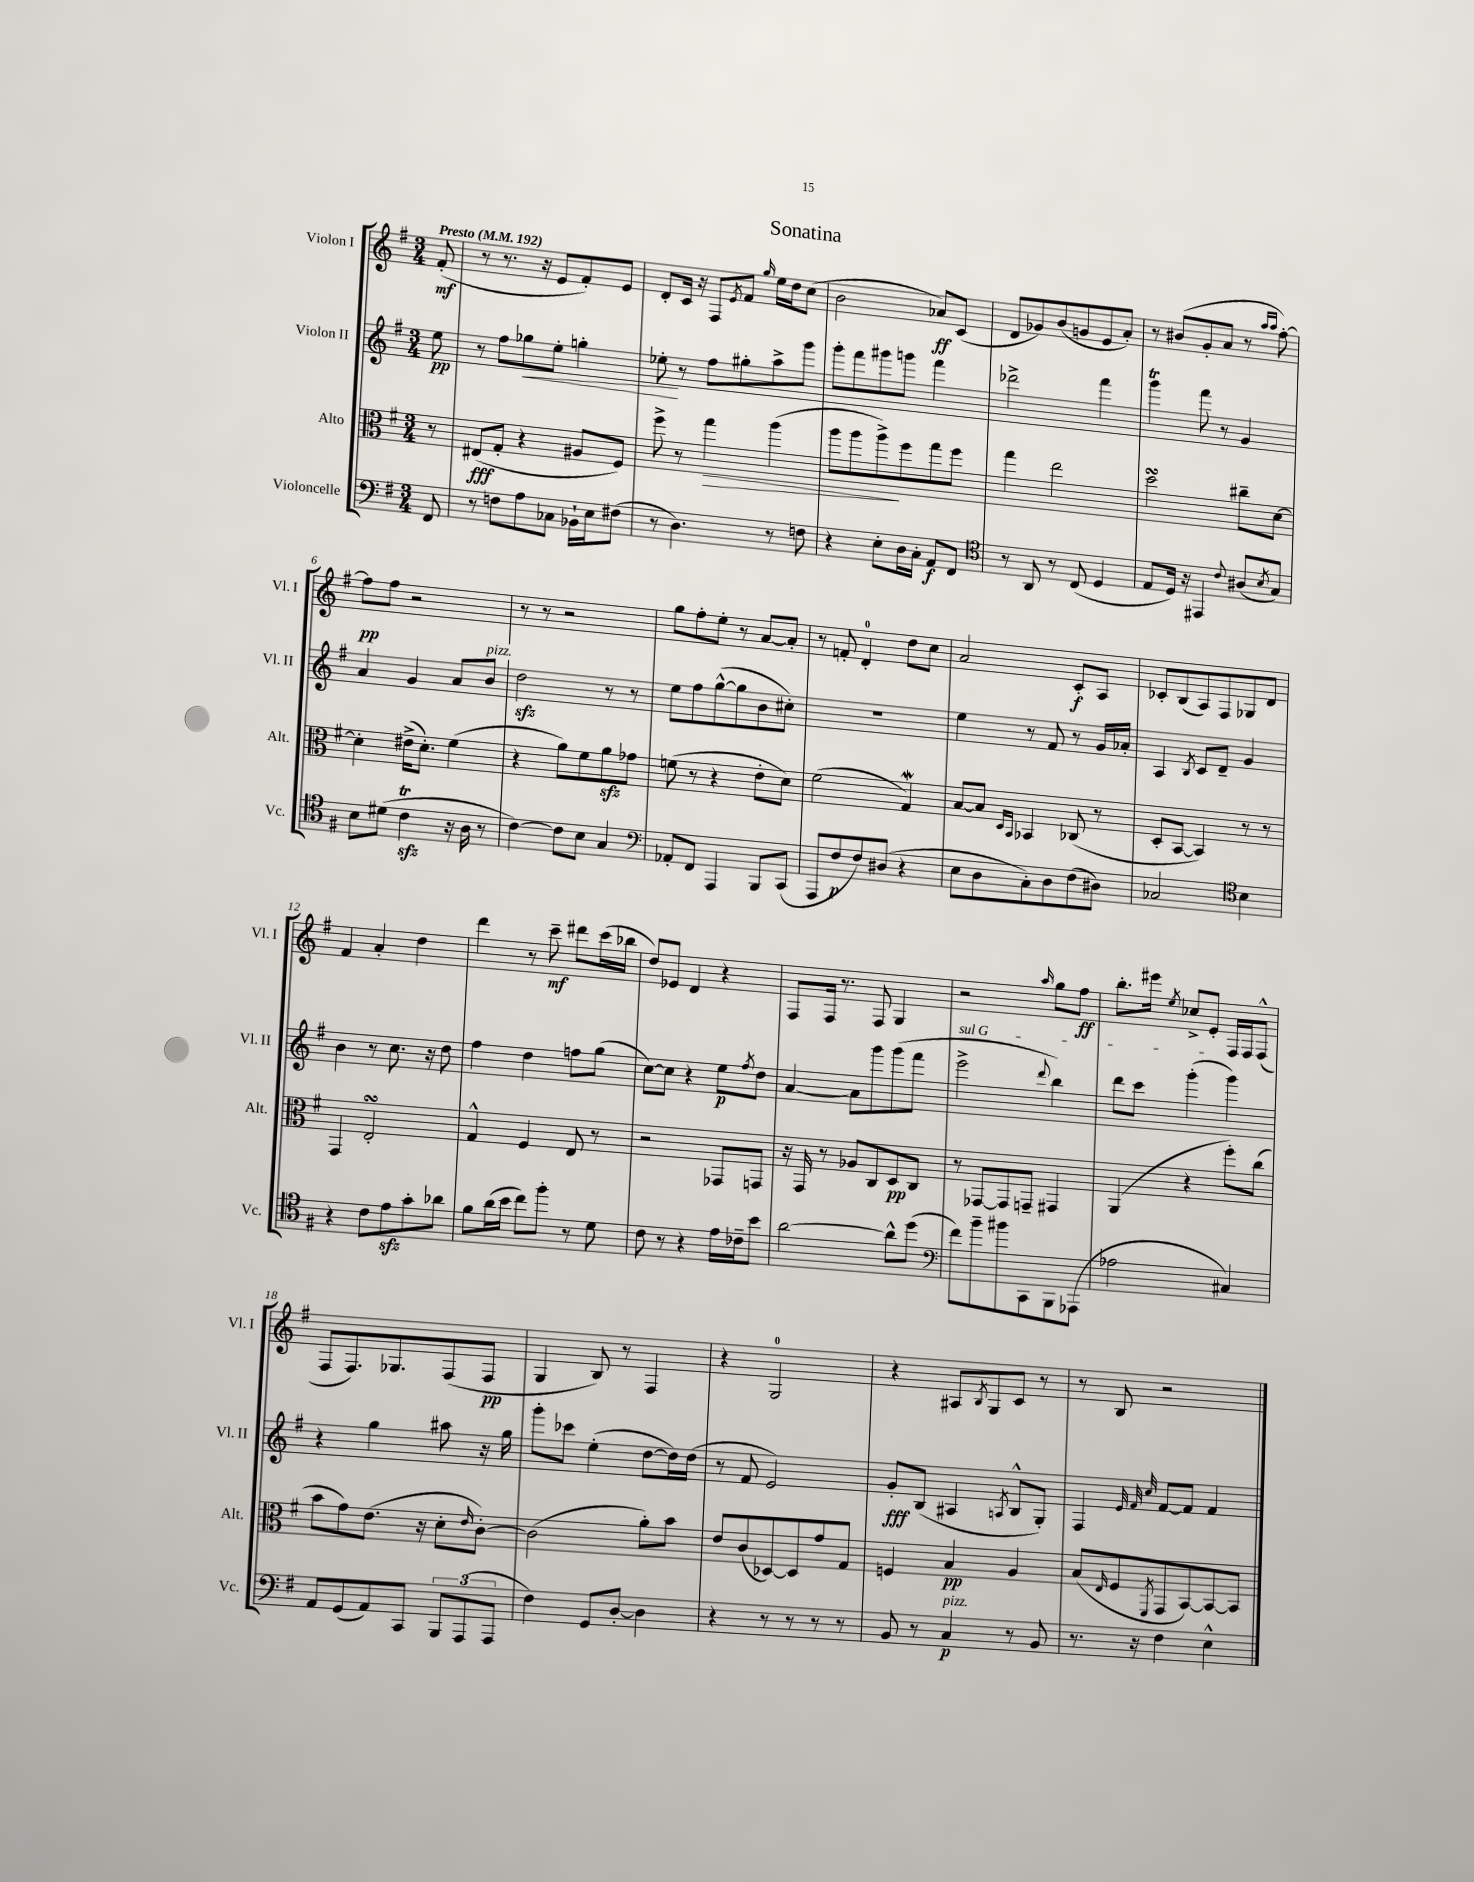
\header { title = "Sonatina" }
<<
\new StaffGroup <<
\new Staff = "s0" \with { instrumentName = "Violon I" shortInstrumentName = "Vl. I" } {
    \clef treble \key g \major \numericTimeSignature \time 3/4 \partial 8 \tempo "Presto" 4 = 192
    fis'8-.\mf( |
    r8 r8. r16 e'8 fis'8-.) e'8 |
    d'8-. c'16 r16 fis8 \acciaccatura { e'8 } fis'8 \grace { g''16 } e''16 d''16 c''8( |
    b'2 aes'8\ff) c'8( |
    d'8 ges'8) b'8( g'8 e'8 a'8-.) |
    r8 bis'8( g'8-. a'8 r8 \grace { a''16 a''16 } fis''8~-.) |
    fis''8\pp fis''8 r2 |
    r8 r8 r2 |
    g''8 fis''8-. e''8-. r8 a'8~ a'8-. |
    r8 f'8-. d'4-0-. d''8 c''8 |
    a'2 c'8-.\f a8 |
    ces'8-. b8( a8) fis8 ges8 d'8 |
    fis'4 a'4-. d''4 |
    d'''4 r8 c'''8--\mf dis'''8 c'''16( bes''16 |
    d''8) ees'8 d'4 r4 |
    fis8 fis16 r8. fis8 g4 |
    r2 \grace { a''16 } g''8 fis''8\ff |
    b''8.-. eis'''16 \acciaccatura { e''8 } ces''8-> e'8-. fis16 fis16 fis8-^( |
    fis8 fis8.) ges8. fis8( fis8\pp |
    g4 b8) r8 fis4 |
    r4 g2-0 |
    r4 ais8 \acciaccatura { b8 } g8 c'8 r8 |
    r8 b8 r2 \bar "|." |
}
\new Staff = "s1" \with { instrumentName = "Violon II" shortInstrumentName = "Vl. II" } {
    \clef treble \key g \major \numericTimeSignature \time 3/4 \partial 8
    e''8\pp |
    r8 fis''8 ges''8\< e''8-. g''4-. |
    ees''8-.\! r8 fis''8 gis''8-. a''8-> g'''8 |
    g'''8-. fis'''8 gis'''8 g'''8 fis'''4 |
    des'''2-> fis'''4 |
    g'''4\trill fis'''8 r8 g'4 |
    a'4 g'4 a'8 b'8^\markup { \italic "pizz." } |
    d''2\sfz r8 r8 |
    e''8 fis''8 g''8~-^( g''8 b'8 cis''8-.) |
    R2. |
    e''4 r8 fis'8 r8 g'16 aes'16-. |
    a4 \acciaccatura { b8 } c'8 d'8-- g'4 |
    b'4 r8 c''8. r16 d''8 |
    fis''4 d''4 f''8 g''8( |
    c''8~) c''8 r4 e''8\p \acciaccatura { fis''8 } d''8 |
    a'4~ a'8 g'''8 g'''8( fis'''8 |
    \once \override TextSpanner.bound-details.left.text = \markup { \italic "sul G" } e'''2->\startTextSpan \appoggiatura { d'''8 } b''4) |
    d'''8 c'''8 g'''4-.( g'''4\stopTextSpan) |
    r4 g''4 ais''8 r16 g''16 |
    g'''8-. ces'''8 e''4-.( d''8~ d''16) d''16( |
    r8 fis'8 e'2) |
    g'8-.\fff b8( ais4 \acciaccatura { a8 } b8-^ g8-.) |
    fis4 \grace { e'32 fis'32 c''32 } fis'8~ fis'8 fis'4 \bar "|." |
}
\new Staff = "s2" \with { instrumentName = "Alto" shortInstrumentName = "Alt." } {
    \clef alto \key g \major \numericTimeSignature \time 3/4 \partial 8
    r8 |
    eis8\fff( g8-. r4 ais8 fis8) |
    fis''8-> r8 g''4\> a''4( |
    a''8 a''8 a''8->\!) fis''8 g''8 fis''8 |
    g''4 e''2 |
    d''2\turn cis''8-- d'8~ |
    d'4-. eis'16->( d'8.-.) fis'4( |
    r4 a'8) fis'8 a'8\sfz ges'8 |
    f'8( r8 r4 e'8-. d'8) |
    fis'2( g4\mordent) |
    b8~ b8 \grace { d16 b,16 } bes,4 ces8( r8 |
    d8-. b,8~ b,4) r8 r8 |
    g,4 e2-.\turn |
    g4-^ fis4 e8 r8 |
    r2 ges,8 g,8 |
    r16 g,16 r8 aes8 c8 d8\pp c8 |
    r8 ges,8~ ges,8 g,8-- gis,4 |
    a,4( r4 fis''8-.) c''8( |
    b'8 g'8) e'8.( r16 d'8-. \grace { e'16 } c'8~-.) |
    c'2( a'8-.) b'8 |
    e'8 c'8( des8~) des8 g'8 g8 |
    f4 b4\pp a4 |
    b8( \grace { e16 } fis8 \acciaccatura { fis,8 } g,8 b,8~) b,8~ b,8 \bar "|." |
}
\new Staff = "s3" \with { instrumentName = "Violoncelle" shortInstrumentName = "Vc." } {
    \clef bass \key g \major \numericTimeSignature \time 3/4 \partial 8
    fis,8 |
    r8 f8 a8 ces8 bes,16-! e16 fis8( |
    r8 d4.) r8 f8 |
    r4 e8-. d16 c16-. a,8\f fis,8 |
    \clef tenor r8 a,8 r8 c8( d4 |
    e8 d16) r16 eis,4 \appoggiatura { c'8 } ais8( \acciaccatura { b8 } g8) |
    b8 dis'8( c'4\trill\sfz r16 a16 r8 |
    c'4~) c'8 b8 g4 |
    \clef bass aes,8-. fis,8 a,,4 b,,8 c,8( |
    a,,8 fis8\p fis8) dis8( r4 |
    e8 d8 c8-.) d8 fis8( dis8) |
    ces2 \clef tenor b4 |
    r4 c'8 e'8\sfz g'8-. aes'8 |
    fis'8 a'16( b'16 c''8) fis''8-. r8 d'8 |
    c'8 r8 r4 e'16 ces'16-- b'8 |
    a'2~ a'8-^ d''8( |
    \clef bass fis'8) b'8-- bis'8 c,8 b,,8 aes,,8( |
    aes2 cis4) |
    a,8 g,8( a,8) c,8 \tuplet 3/2 { b,,8 a,,8( a,,8 } |
    fis4) g,8 d8~-. d4 |
    r4 r8 r8 r8 r8 |
    b,8 r8 c4\p^\markup { \italic "pizz." } r8 b,8 |
    r8. r16 fis4 e4-^ \bar "|." |
}
>>
>>
